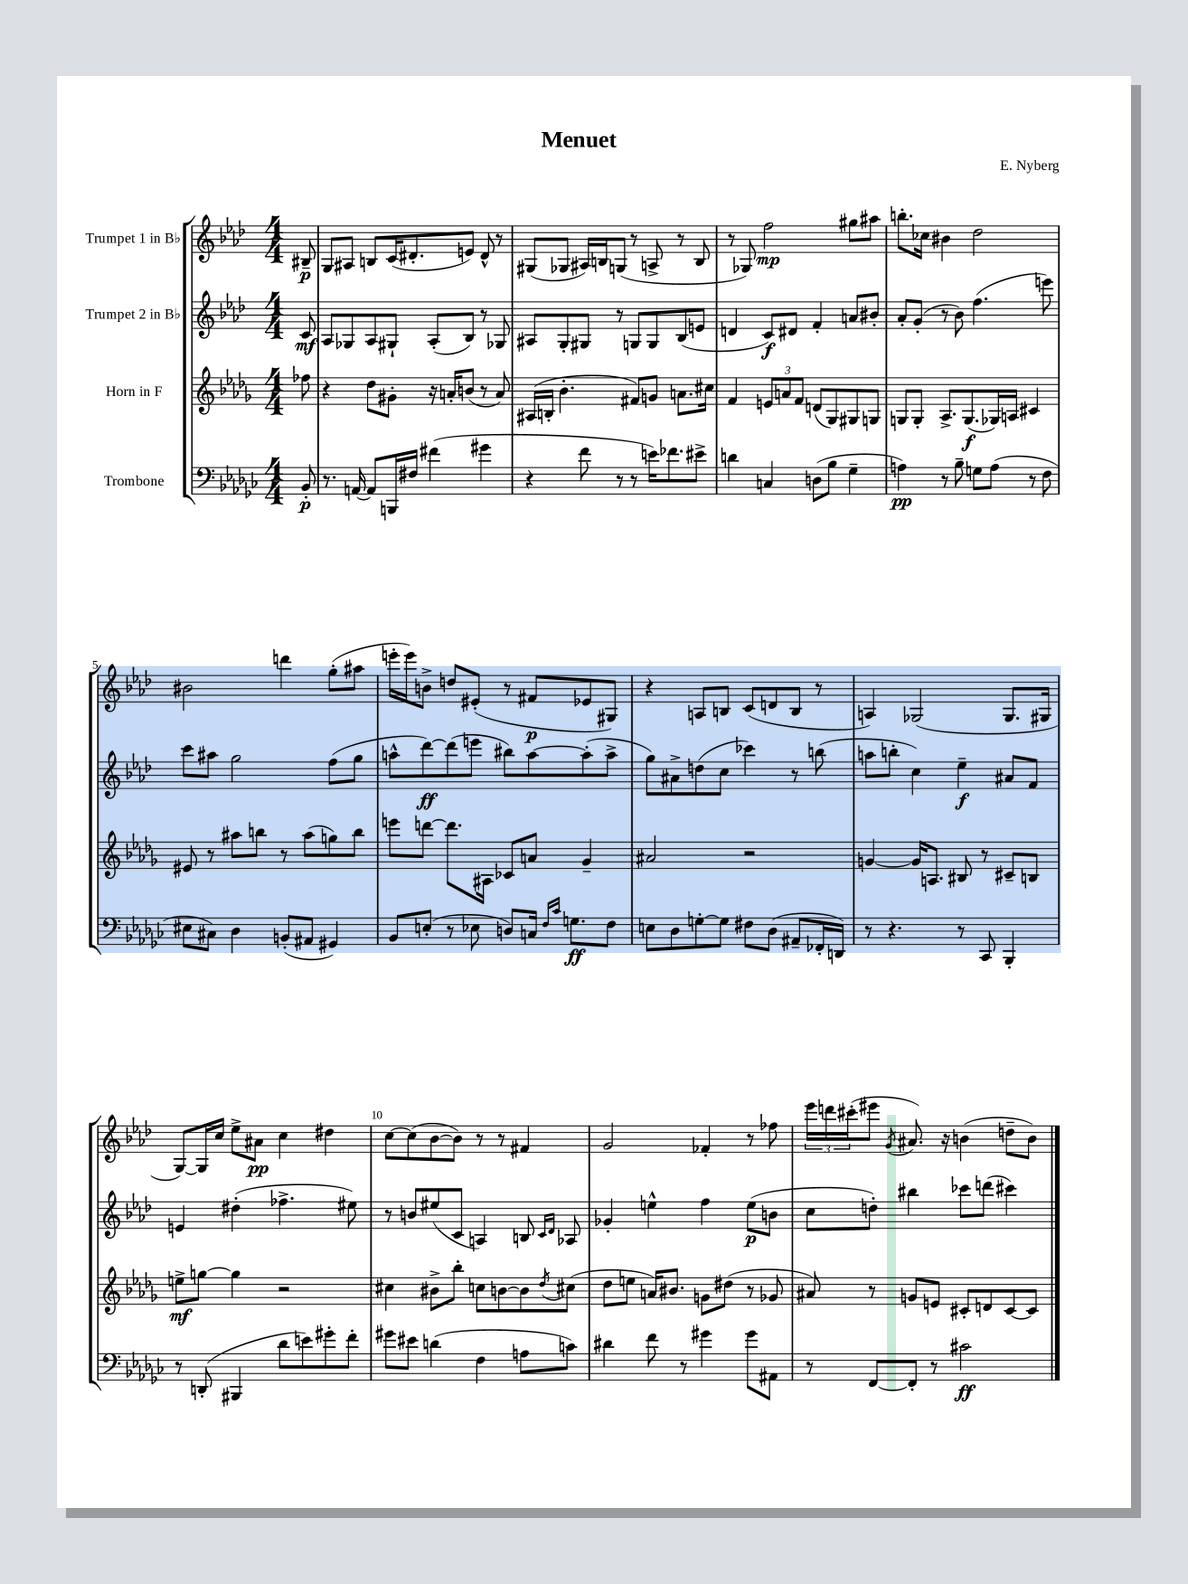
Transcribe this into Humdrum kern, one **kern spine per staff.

**kern	**kern	**kern	**kern
*staff4	*staff3	*staff2	*staff1
*clefF4	*clefG2	*clefG2	*clefG2
*k[b-e-a-d-g-c-]	*k[b-e-a-d-g-]	*k[b-e-a-d-]	*k[b-e-a-d-]
*M4/4	*M4/4	*M4/4	*M4/4
8BB-'	8ff-	8c	8B#~
=	=	=	=
8.r	4r	8A-	8G
.	.	8G-	8A#
[16AA	.	.	.
8AA]	8dd-	8A-	8B
16BBB	8g#'	8G#`	(16c
16F#	.	.	8.d#'
(4f#	16r	(8A-'	.
.	16a'	.	.
.	(8b	8B-)	8e)
4g#	8r	8r	8d#^^
.	8a)	8G-	8r
=	=	=	=
4r	(16A#	8A#	(8G#
.	16B'	.	.
.	4.b-'	8G'	8G-
8f	.	8G#	16A#)
.	.	.	16B
8r	.	8r	(8G
8r	8f#)	8G	8r
16e)	8g	8G	8A^
8.f-	.	.	.
.	8.a	(8B-	8r
8e#^	.	8e	8B
.	16cc#	.	.
=	=	=	=
4d	4f	4d	8r
.	.	.	8G-)
4C	12e	8c)	2ff
.	12a	.	.
.	.	8d#	.
.	12f	.	.
(8D	(8d	4f'	.
8B-	8G-)	.	.
4G-~	8G#	8a	8gg#
.	8G	8b#'	8aa#
=	=	=	=
4A)	8G	8a-'	8.bb'
.	8G'	(8g'	.
.	.	.	16cc-
8r	8.A-^	8r	4b#
8B-~	.	8b-)	.
.	(8.G	.	.
8G	.	(4.ff	2dd-
(8A	16G-)	.	.
.	16A	.	.
8r	4c#	.	.
8F	.	8eee)	.
=	=	=	=
8E#	8e#	8ccc	2b#
8C#)	8r	8aa#	.
4D-	8aa#	2gg	.
.	8bb	.	.
(8BB'	8r	.	4ddd
8AA#	(8aa#	.	.
4GG#)	8gg)	(8ff	(8gg'
.	8bb	8gg	8aa#
=	=	=	=
8BB-	8eee	8aa^^	16eee'
.	.	.	16eee)
(8E'	[8ddd	[8ddd-)	8b^
8r	8.ddd]	(8ddd-]	8dd
8E-	.	8eee	(8e#'
.	16A#	.	.
8D)	8c-	8bb#)	8r
16C	8a	[8aa	8f#
16qqF	.	.	.
16qqc-	.	.	.
8.G	.	.	.
.	4g-~	(8aa']	8e-
8F	.	8aa^	8G#)
=	=	=	=
8E	2a#	8gg)	4r
8D-	.	8a#^	.
[8G'	.	(8dd	8A
8G]	.	8cc	8B
8F#	2r	4ccc-)	(8c
(8D-	.	.	8d
8AA#~	.	8r	8B
16FF-'	.	(8bb	8r
16DD)	.	.	.
=	=	=	=
8r	[4g	8aa	4A)
4.r	.	8bb'	.
.	16g]	4cc)	(2G-
.	8.A	.	.
8r	8B#	4ee-~	.
8CC-	8r	.	.
4BBB-'	8c#~	8a#	8.G-
.	8B	8f	.
.	.	.	16G#
=	=	=	=
8r	8ee^	4e	[8G)
(8DD'	[8gg	.	16G]
.	.	.	16cc
4BBB#	4gg]	(4dd#'	8ee-^
.	.	.	8a#
8d-	2r	4.ff-^	4cc
8e)	.	.	.
8g#'	.	.	4dd#
8f'	.	8ee#)	.
=	=	=	=
8g#	4cc#	8r	[8cc
8e#	.	8b	(8cc]
(4d	8b#^	(8ee#	[8b-
.	8bb-'	8c	8b-])
4F	8cc	4A)	8r
.	[8b	.	8r
8A	8b]	8B	4f#
.	.	16qqc	.
.	8qdd-	16qqd-	.
8c)	(8cc#	8A-	.
=	=	=	=
4d#	8dd-	4g-'	2g
.	8ee	.	.
8f	16a)	4ee^^	.
.	8.b#	.	.
8r	.	.	.
4g#	8g	4ff	4f-'
.	(8dd#	.	.
8g#	8r	(8ee	8r
8AA#	8g-	8b	8ff-
=	=	=	=
8r	8a#)	8cc	24eee-
.	.	.	24ddd
.	.	.	(24ccc#'
[8FF	8r	8dd')	8eee#
.	.	.	8qg
8FF']	8g	4bb#	8.a#)
8r	8e	.	.
.	.	.	16r
2c#	8c#'	8ccc-	(4b
.	8d	(8ddd	.
.	[8c#	4ccc#)	8dd~
.	8c#]	.	8b)
==	==	==	==
*-	*-	*-	*-
